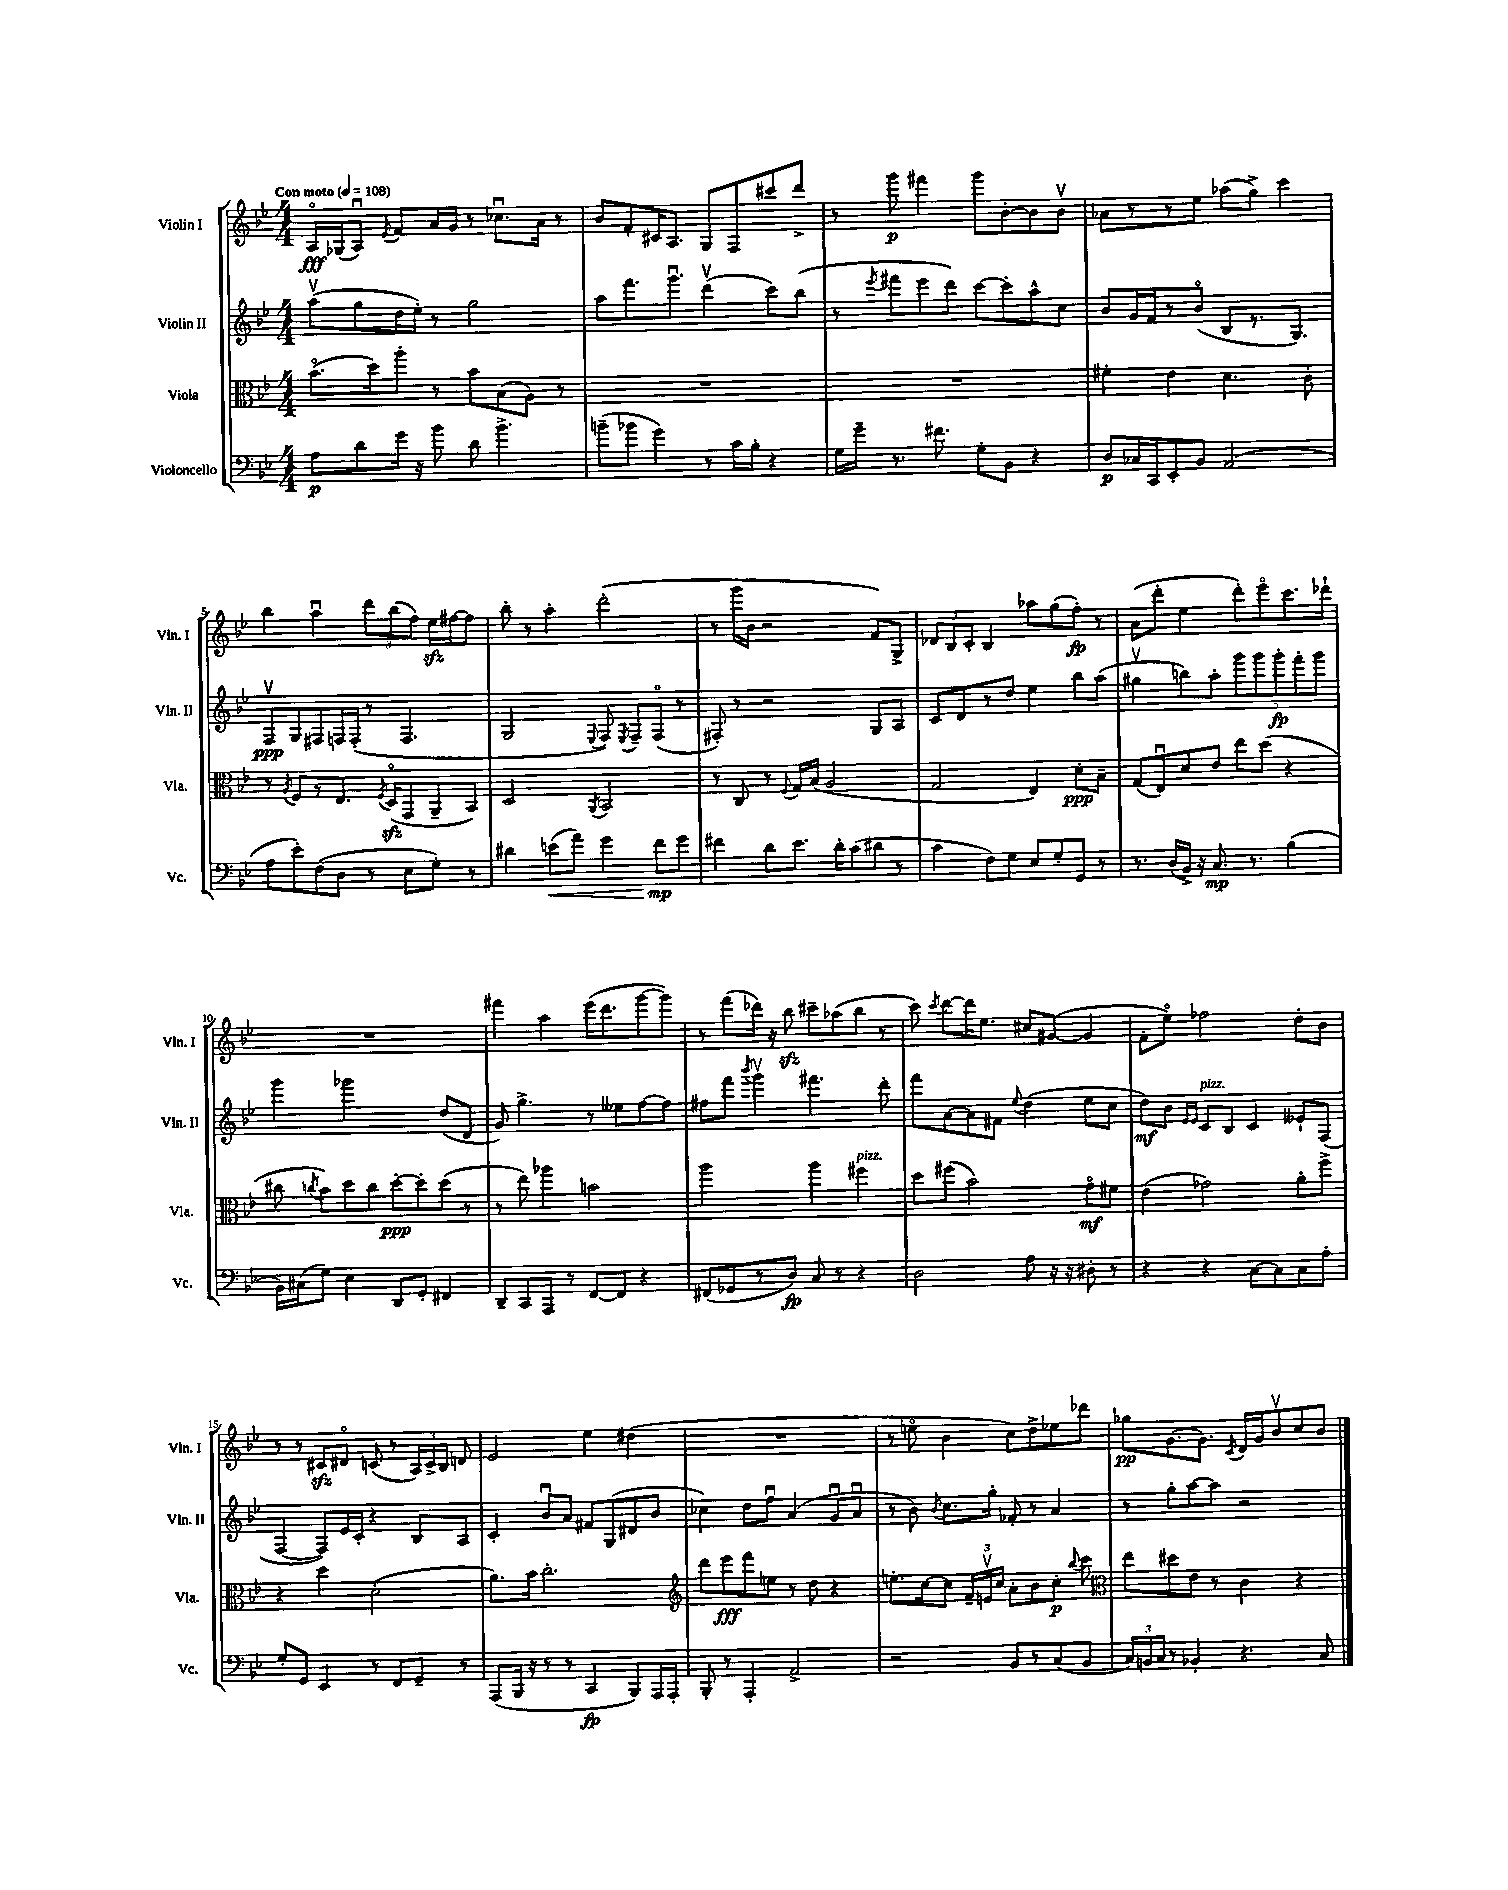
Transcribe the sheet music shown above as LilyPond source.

<<
\new StaffGroup <<
\new Staff = "s0" \with { instrumentName = "Violin I" shortInstrumentName = "Vln. I" } {
    \clef treble \key bes \major \numericTimeSignature \time 4/4 \tempo "Con moto" 4 = 108
    \autoBeamOff a16[\flageolet\fff ges16( a8]\downbow) \acciaccatura { ees'8 } f'8[ a'16 g'16] r8 ces''8.[\downbow a'16] r8 |
    bes'8[ f'8-. cis'16 a8.] g8[ f8 cis'''8 d'''8]-> |
    r8 g'''8\p fis'''4 g'''8[ bes'8~-. bes'8 bes'8]\upbow |
    aes'8[ r8 r8 ees''8] aes''8[( g''8]->) c'''4 |
    bes''4 a''4\downbow \tuplet 3/2 { d'''8[ bes''8( f''8]) } ees''16[\sfz fis''16~ fis''8] |
    bes''8-. r8 a''4-. d'''2-.( |
    r8 g'''16[ bes'16] r2 f'8[) g8]-> |
    \tuplet 3/2 { des'8[ bes8 c'8]-. } bes4 aes''8[ g''8( f''8]-.\fp) r8 |
    a'8[( d'''8]-. ees''4 d'''8[-.) ees'''8\flageolet c'''8. des'''16]-! |
    R1 |
    fis'''4 a''4 ees'''16[( d'''8. g'''8~ g'''8]) |
    r8 f'''8[( des'''16]) r16 bes''8\sfz cis'''8[-- aes''8( bes''8] r8 |
    c'''8) \acciaccatura { c'''8 } d'''8[~ d'''16 ees''8.] cis''8[ gis'8]~( gis'4 |
    f'8[-. ees''8]\flageolet) fes''2 d''8[-. bes'8] |
    r8 r8 cis'8[\sfz dis'8]\flageolet c'8( r8 \tuplet 3/2 { a16[) c'16-> bes16] } d'8 |
    ees'2 ees''4 dis''4( |
    R1 |
    r8 e''8\flageolet bes'4 c''8[) d''8-> ees''8 des'''8] |
    ges''8[\pp g'8.~ g'8.] \acciaccatura { c'8 } d'16[ g'16 bes'8\upbow c''8 bes'8] \bar "|." |
}
\new Staff = "s1" \with { instrumentName = "Violin II" shortInstrumentName = "Vln. II" } {
    \clef treble \key bes \major \numericTimeSignature \time 4/4
    \autoBeamOff a''8[\upbow( g''8 d''16 ees''16]-.) r8 g''2 |
    a''8[ f'''8. g'''8.]\downbow d'''4\upbow( c'''8[) bes''8]( |
    r8 \acciaccatura { ees'''8 } fis'''8[ ees'''8 d'''8]) c'''8[~ c'''8-. a''8-^ c''8] |
    bes'8[ g'16 f'16 r8 bes'8]\flageolet( bes8[ r8. g8.]) |
    f8[\upbow\ppp g8 fis8 f16 f16]-.( r8 f4. |
    g2 \appoggiatura { ees8 } f8) \acciaccatura { ees8 } f8[-- f8]\flageolet( r8 |
    fis8-.) r8 r2 g8[ a8] |
    c'8[ d'8 r8 d''8] ees''4 bes''8[ a''8]( |
    gis''4\upbow b''8[) a''8]-. \tuplet 5/4 { g'''8[ g'''8 g'''8-.\fp f'''8-. g'''8] } |
    g'''4 ges'''2 d''8[( d'8] |
    g'8) g''4.-> r8 eeses''8[ f''8~ f''8] |
    fis''8[ f'''8] \acciaccatura { bes'''8 } g'''4\upbow fis'''4. d'''8-. |
    f'''8[ a'8~ a'8 fis'8] \appoggiatura { ees''8 } d''4( ees''8[ c''8] |
    d''8[\mf) bes'8] \grace { ees'16[ ees'16] } c'8[^\markup { \italic "pizz." } bes8] c'4 eeses'8[-! f8]( |
    f4~ f8[) ees'16 c'16]-. r4 bes8[ a8] |
    c'4-. bes'8[\downbow a'8] fis'8[ g8( dis'8 bes'8] |
    ces''4) d''8[ f''8]\downbow a'4( g'8[\downbow a'8]\downbow |
    r8 bes'8) \acciaccatura { bes'8 } c''8.[ g''16]-. fes'8-. r8 a'4 |
    r8 g''8[-. a''8~ a''8] r2 \bar "|." |
}
\new Staff = "s2" \with { instrumentName = "Viola" shortInstrumentName = "Vla." } {
    \clef alto \key bes \major \numericTimeSignature \time 4/4
    \autoBeamOff bes'8.[\flageolet( d''16) a''8]-. r8 bes'8[ bes8( a8]) r8 |
    R1 |
    R1 |
    fis'4-. ees'4 d'4. c'8-. |
    r8 \acciaccatura { a8 } f8[ r8 ees8.] \acciaccatura { f8 } d16[\flageolet\sfz( g,8 a,8-- bes,8]) |
    d2 \acciaccatura { a,8 } bes,2 |
    r8 c8 r8 \appoggiatura { f8 } g16[ bes16]( a2 |
    g2 ees4) d'8[-.\ppp bes8]-- |
    g8[( ees8\downbow) d'8 ees'8] ees''8[ d''8]( r4 |
    cis''8 \acciaccatura { c''8 } bes'8[) d''8 c''8] d''8[~-.\ppp d''8-. d''8]( r8 |
    r8 ees''8) aes''4 b'2 |
    a''2 a''4 fis''4^\markup { \italic "pizz." } |
    d''8[ fis''8]( bes'2) g'8[\flageolet\mf fis'8] |
    ees'4( ges'2) a'8[-. f''8]-> |
    r4 d''4 d'2-.( |
    a'8.[) bes'16] c''2.-. |
    \clef treble d'''8[ ees'''8\fff f'''8 e''8] r8 d''8 r4 |
    e''8.[-. c''16~ c''8] \tuplet 3/2 { f'16[-- e'16\upbow c''16] } a'8[-. bes'8 c''8]-.\p \appoggiatura { bes''8 } c'''8 |
    \clef alto ees''8[ dis''8 ees'8] r8 c'4 r4 \bar "|." |
}
\new Staff = "s3" \with { instrumentName = "Violoncello" shortInstrumentName = "Vc." } {
    \clef bass \key bes \major \numericTimeSignature \time 4/4
    \autoBeamOff a8[\p d'8 g'16] r16 bes'8 d'8 bes'4.-> |
    b'8[--( bes'8] g'4) r8 c'16[ bes16]-. r4 |
    g16[ g'16]-- r8. fis'8. g8[-. bes,8] r4 |
    d8[\p ces16 c,16 ees,8-. bes,8] a,2( |
    a8[ ees'8-.) f8( d8] r8 ees8[ g8]-.) r8 |
    dis'4 e'8[\<( a'8]) g'4 f'8[\mp\! g'8] |
    fis'4 d'8[ ees'8.] d'16[-. c'8( dis'8] r8 |
    c'4 f8[) g8] ees8[ g8-. g,8] r8 |
    r8. d16[( bes,16]->) r16 c8.\mp r8. bes4( |
    bes,16[) cis16( g8]) ees4 d,8[ g,8]-. fis,4 |
    d,8[-- c,8 a,,8] r8 f,8[~ f,8] r4 |
    fis,8[( ges,8 r8 d8]\fp) c8 r8 r4 |
    d2 a8 r16 r16 dis8-. r8 |
    r4 r4 c8[~ c8 c8 a8]-. |
    g8[-. g,8] ees,4 r8 f,8[ g,8]-- r8 |
    a,,8[( bes,,16] r16 r8 r8 c,4\fp bes,,8[) a,,16 a,,16]-. |
    bes,,8-. r8 a,,4-. a,2-> |
    r2 bes,8[ r8 c8( bes,8] |
    \tuplet 3/2 { c16[) b,16 c16] } r8 bes,4-. r4. c8 \bar "|." |
}
>>
>>
